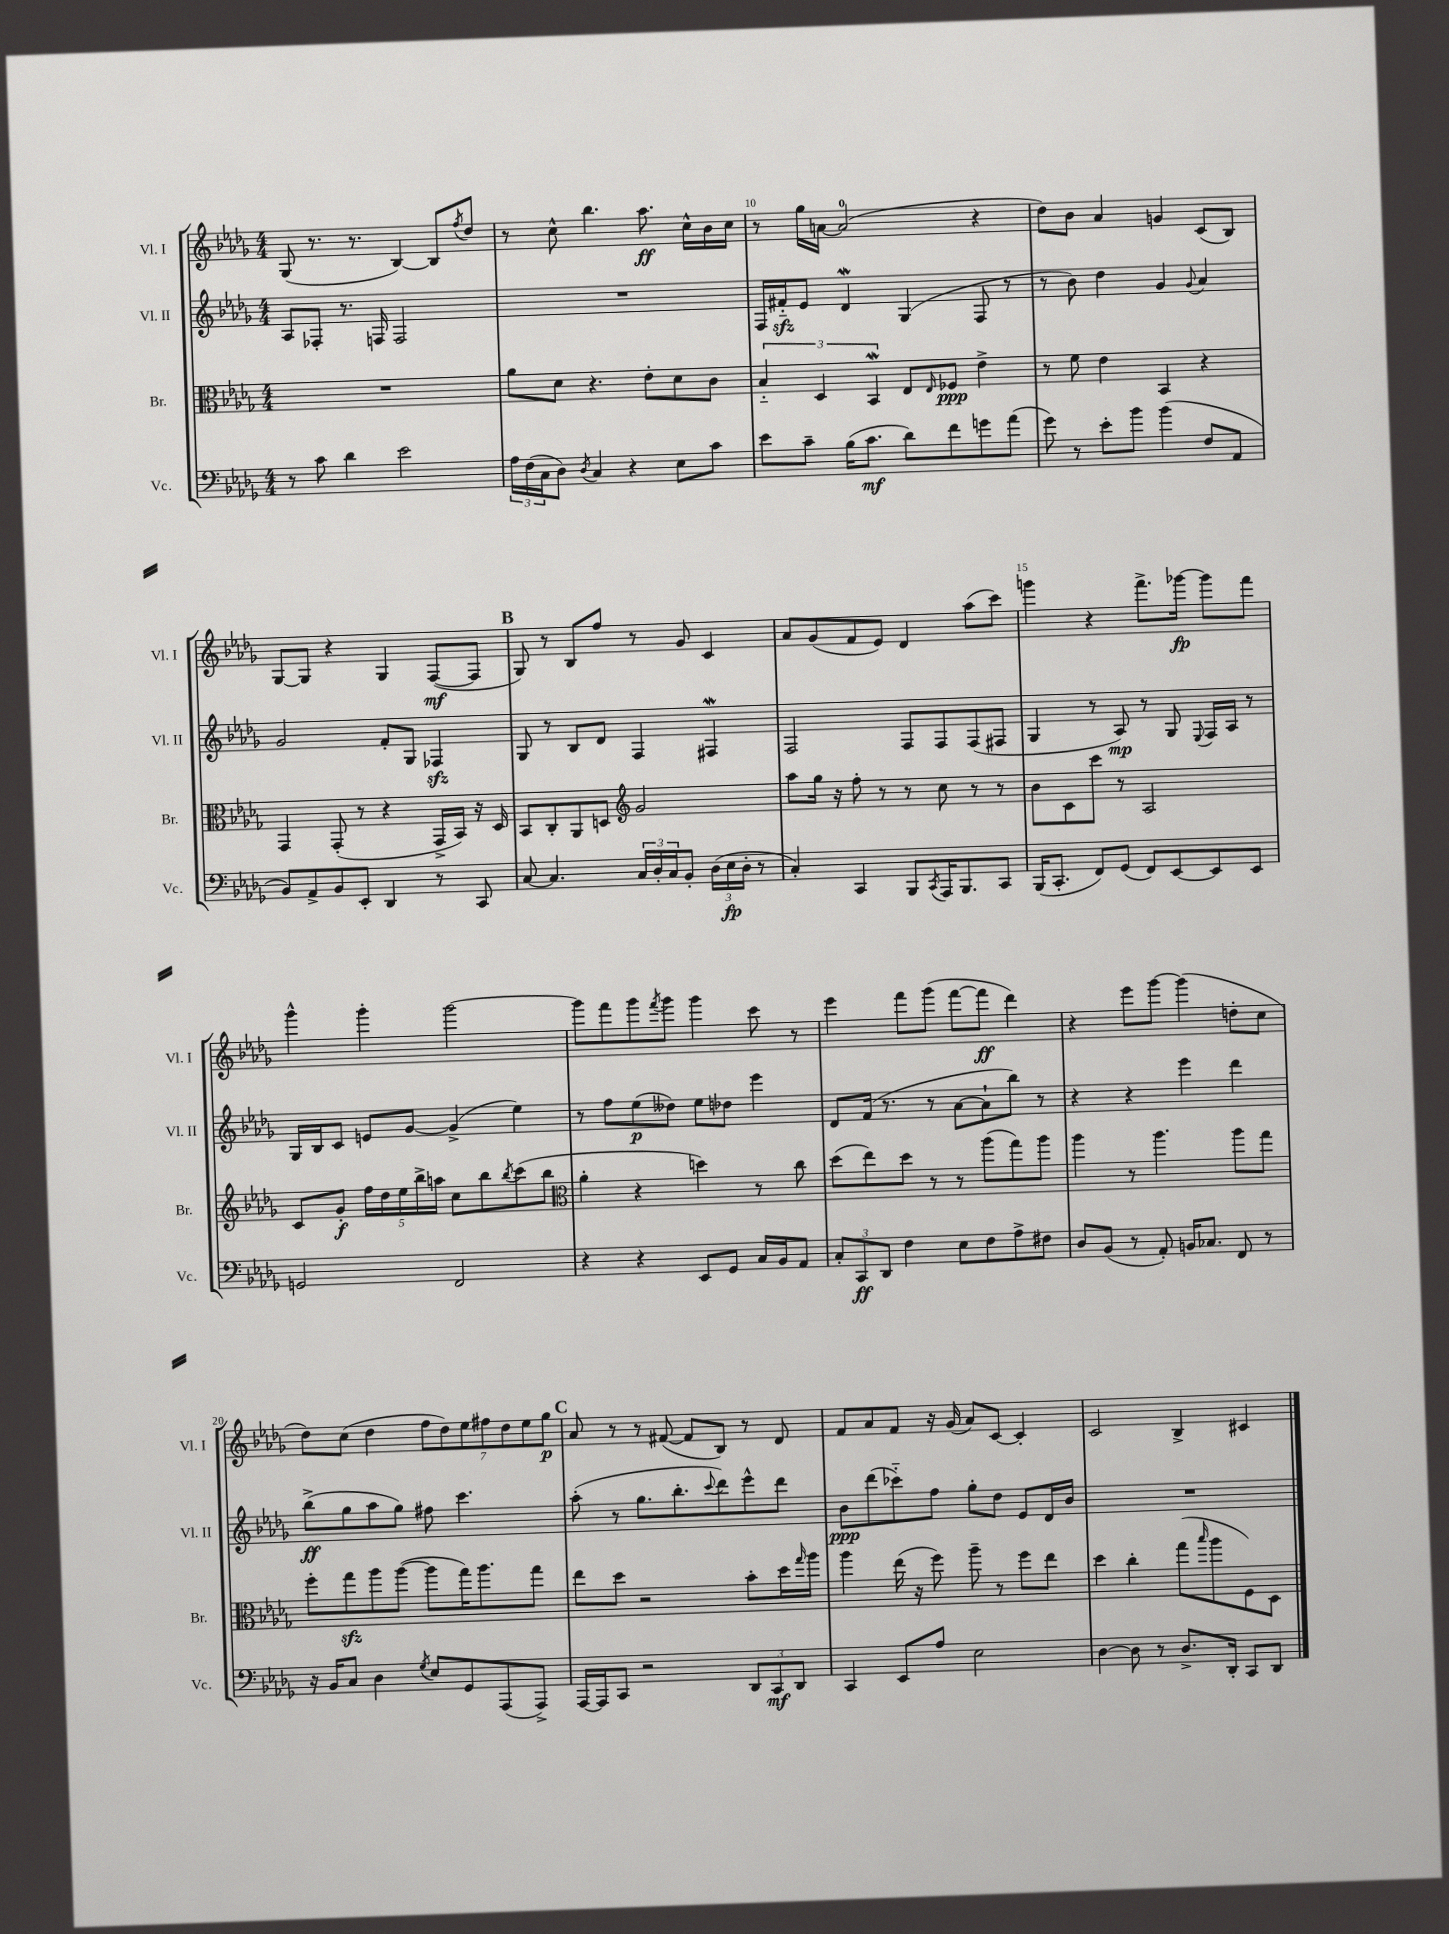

**kern	**kern	**kern	**kern
*staff4	*staff3	*staff2	*staff1
*clefF4	*clefC3	*clefG2	*clefG2
*k[b-e-a-d-g-]	*k[b-e-a-d-g-]	*k[b-e-a-d-g-]	*k[b-e-a-d-g-]
*M4/4	*M4/4	*M4/4	*M4/4
8r	1r	8A-	(8G-
8c	.	8F-'	8.r
4d-	.	8.r	.
.	.	.	8.r
.	.	16F	.
2e-	.	2F	[4B-)
.	.	.	8B-]
.	.	.	8qff
.	.	.	8dd-
=	=	=	=
24A-	8a-	1r	8r
(24F	.	.	.
24C	.	.	.
8D-)	8d-	.	8cc^^
8qD-	.	.	.
4C	4.r	.	4.bb-
4r	.	.	.
.	8e-'	.	8.aa-
8E-	8d-	.	.
.	.	.	16cc^^
8c	8c	.	16b-
.	.	.	16cc
=	=	=	=
8e-	6B-'~	16F	8r
.	.	16f#'~	.
8c~	.	8e-	16gg-
.	6D-	.	.
.	.	.	[16a
(16B-	.	4d-	(2a]
8.c	.	.	.
.	6BB-	.	.
8d-)	8E-	(4G-	.
.	16qqE-	.	.
8f	8F-	.	.
8g	4e-^	8F	4r
(8a-	.	8r	.
=	=	=	=
8g-)	8r	8r	8dd-)
8r	8f	8b-)	8b-
8e-'	4e-	4dd-	4a-
8b-	.	.	.
(4b-	4BB-	4g-	4g
.	.	8qqg-	.
8F	4r	4a-	(8c
8AA-	.	.	8B-)
=	=	=	=
8BB-)	4GG-	2g-	[8G-
8AA-^	.	.	8G-]
8BB-	(8GG-'	.	4r
8EE-'	8r	.	.
4DD-	4r	8f'	4G-
.	.	8G-	.
8r	16GG-^	4F-	([8F
.	16BB-)	.	.
8CC	16r	.	8F]
.	16D-	.	.
=	=	=	=
[8C	8BB-	8G-	8G-)
4.C]	8C'	8r	8r
.	8AA-	8B-	8B-
.	8D	8d-	8ff
*	*clefG2	*	*
24C	2g-	4F	8r
24D-'	.	.	.
24C	.	.	.
8BB-'	.	.	8g-
(24D-	.	4F#	4c
24E-	.	.	.
24D-'	.	.	.
8r	.	.	.
=	=	=	=
4C')	8aa-	2F	8a-
.	16gg-	.	(8g-
.	16r	.	.
4CC	8ff'	.	8f
.	8r	.	8e-)
8BBB-	8r	8F	4d-
8qCC	.	.	.
16AAA-	8cc	8F	.
8.BBB-	.	.	.
.	8r	(8F	(8aa-
8CC	8r	8F#	8ccc)
=	=	=	=
(16BBB-	8b-	4G-	4ggg
8.CC'	.	.	.
.	8c	.	.
8FF)	8ccc	8r	4r
(8GG-	8r	8A-)	.
8FF)	2A-	8r	8.fff^
[8EE-	.	8G-	.
.	.	.	[16ggg-
.	.	8qqE-	.
8EE-]	.	16F	8ggg-]
.	.	16A-	.
8EE-	.	8r	8fff
=	=	=	=
2GG	8c	16G-	4ggg-^^
.	.	16B-	.
.	8g-'	8c	.
.	20ff	8e	4ggg-'
.	20dd-	.	.
.	20ee-	.	.
.	.	[8g-	.
.	20bb-^	.	.
.	20aa	.	.
2FF	8cc	(4g-^]	[2ggg-
.	8bb-	.	.
.	8qbb-	.	.
.	(8ccc	4ee-)	.
.	8bb-	.	.
=	=	=	=
*	*clefC3	*	*
4r	4a-'	8r	8ggg-]
.	.	8ff	8fff
4r	4r	(8ee-	8ggg-
.	.	.	8qfff
.	.	8dd--)	8ggg-
8EE-	4dd)	8ee-	4ggg-
8GG-	.	8dd-	.
16C	8r	4eee-	8ccc
16BB-	.	.	.
8AA-	8cc	.	8r
=	=	=	=
12C'	(8dd-	8d-	4eee-
12CC	.	.	.
.	8ee-)	(16f	.
12DD-	.	.	.
.	.	8.r	.
4F	8dd-	.	8fff
.	8r	8r	(8ggg-
8E-	8r	[8a-	[8fff
8F	(8aa-	8a-`]	8fff]
8A-^	8gg-)	8bb-)	4ddd-)
8F#	8aa-	8r	.
=	=	=	=
8D-	4aa-	4r	4r
(8BB-	.	.	.
8r	8r	4r	8eee-
8AA-')	4.aa-	.	[8ggg-
16BB	.	4eee-	(4ggg-]
8.C-	.	.	.
8FF	8aa-	4ddd-	8dd'
8r	8gg-	.	8cc
=	=	=	=
16r	8ff'	(8bb-^	8dd-)
16BB-	.	.	.
8C	8gg-	8gg-	(8cc
4D-	8aa-	8aa-	4dd-
.	([8aa-	8gg-)	.
8qG-	.	.	.
8E-	8aa-]	8ff#	14ff
.	.	.	14dd-)
8GG-	16gg-)	4.ccc	.
.	.	.	14ee-
.	8.aa-	.	.
.	.	.	14ff#
(8AAA-	.	.	.
.	.	.	14dd-
.	.	.	14ee-
8AAA-^)	8gg-	.	.
.	.	.	14gg-
=	=	=	=
[16AAA-	8ee-	(8aa-'	8a-
16AAA-]	.	.	.
8CC	8dd-	8r	8r
2r	2r	8.gg-	8r
.	.	.	([8f#
.	.	8.bb-'	.
.	.	.	8f#]
.	.	8qqccc	.
.	.	8ddd-)	8B-)
12DD-	8b-'	8eee-^^	8r
12CC	.	.	.
.	16dd-	8ddd-	8d-
12DD-	.	.	.
.	16qqgg-	.	.
.	16aa-	.	.
=	=	=	=
4CC	4aa-	8b-	8f
.	.	(8ddd-	8a-
8EE-	(16ee-	8ccc-'~)	8f
.	16r	.	.
8A-	8ff)	8ff	16r
.	.	.	(16g-
2E-	8aa-~	8gg-'	8a-)
.	8r	8dd-	[8c
.	8ff	8e-	4c']
.	8ee-	16d-	.
.	.	16b-	.
=	=	=	=
[4D-	4dd-	1r	2c
8D-]	4cc'	.	.
8r	.	.	.
8.D-^	(8gg-	.	4B-^
.	16qqbb-	.	.
.	8aa-	.	.
16DD-'	.	.	.
8CC	8F)	.	4c#
8DD-	8D-	.	.
==	==	==	==
*-	*-	*-	*-
